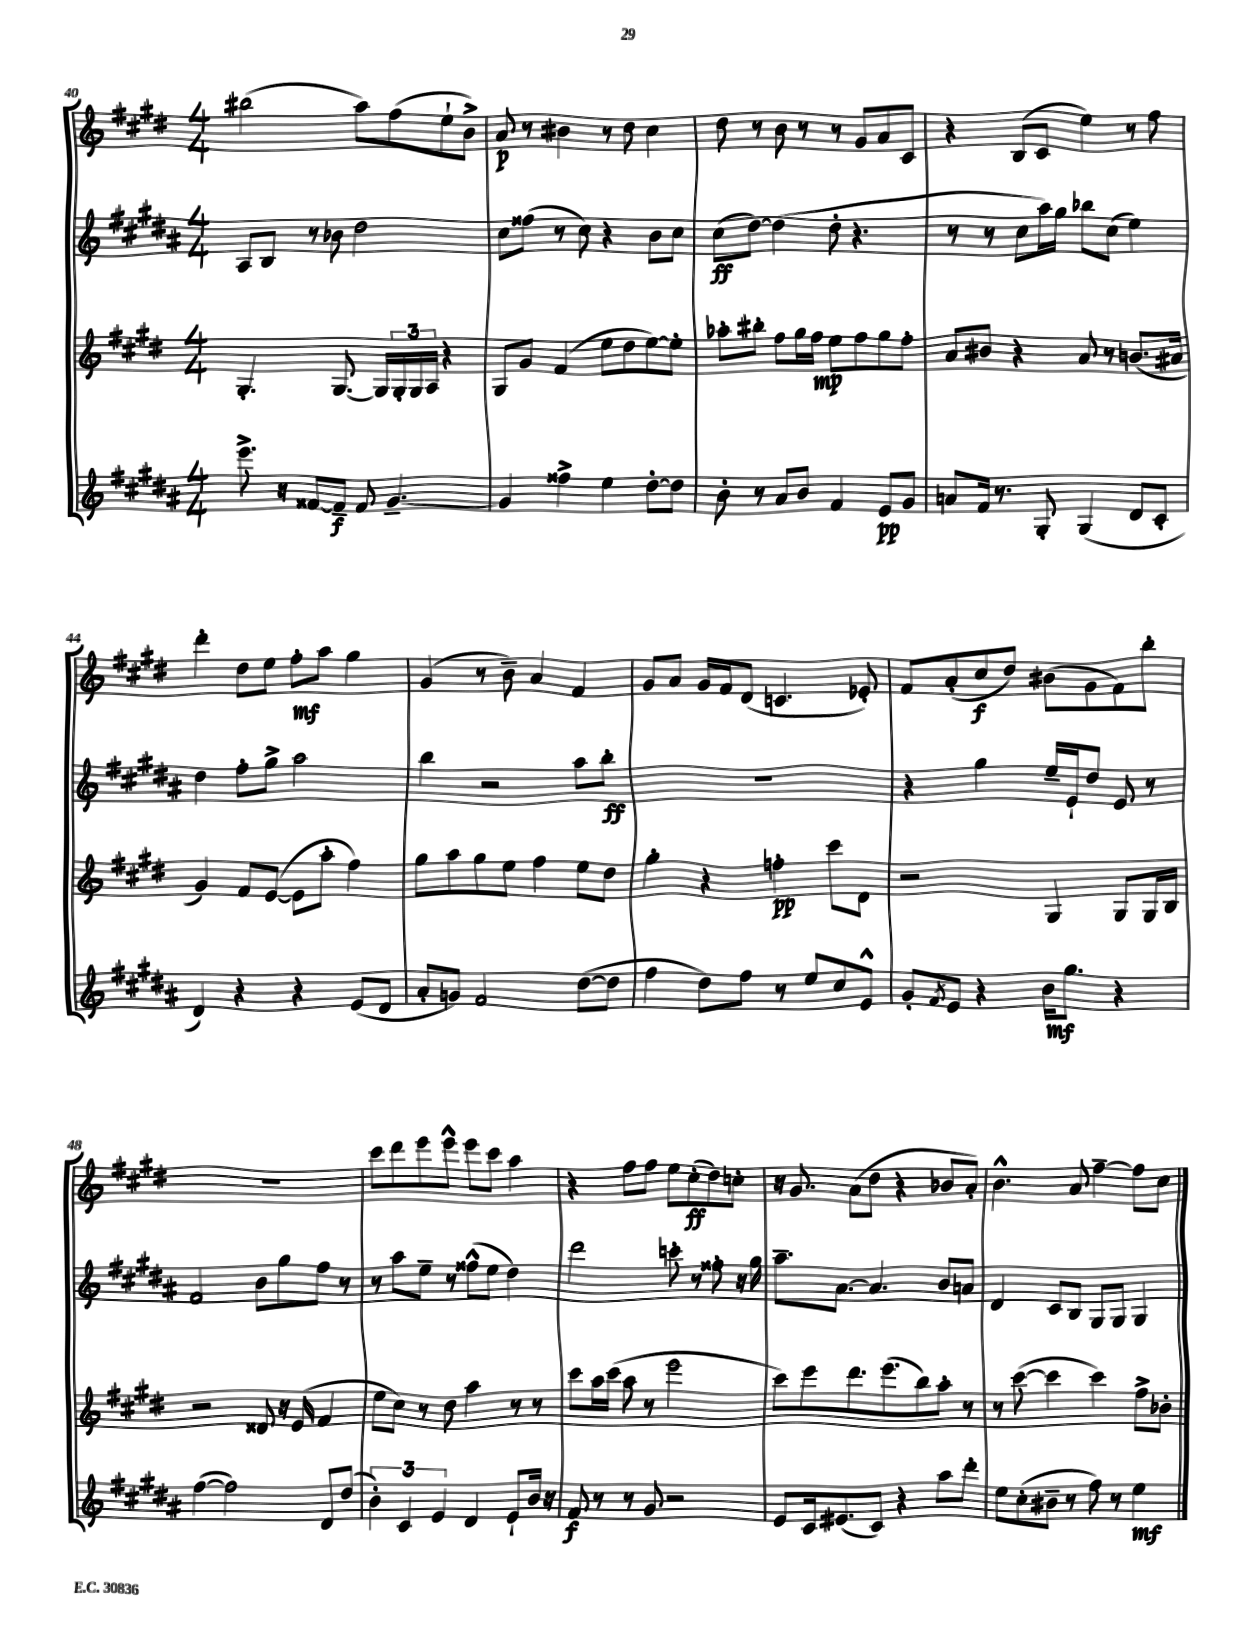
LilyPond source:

<<
\new StaffGroup <<
\new Staff = "s0" {
    \clef treble \key e \major \numericTimeSignature \time 4/4
    bis''2( a''8) fis''8( e''8-! b'8->) |
    a'8\p r8 bis'4 r8 dis''8 cis''4 |
    dis''8 r8 b'8 r8 r8 gis'8 a'8 cis'8 |
    r4 b8( cis'8 e''4) r8 fis''8 |
    dis'''4-. dis''8 e''8 fis''8-.\mf a''8 gis''4 |
    gis'4( r8 b'8--) a'4 fis'4 |
    gis'8 a'8 gis'16 fis'16 dis'8( c'4. ees'8-.) |
    fis'8 a'8-.( cis''8\f dis''8) bis'8( gis'8 fis'8) b''8-. |
    R1 |
    cis'''8 dis'''8 e'''8 e'''8-^ e'''8 cis'''8 a''4 |
    r4 fis''8 fis''8 e''8 cis''8-.\ff( dis''8) c''8-. |
    r16 gis'8. a'8( dis''8 r4 bes'8 a'8-.) |
    b'4.-^ a'8 fis''4~-- fis''8 cis''8 \bar "|." |
}
\new Staff = "s1" {
    \clef treble \key b \major \numericTimeSignature \time 4/4
    ais8 b8 r8 bes'8 dis''2 |
    cis''8 fisis''8( r8 cis''8) r4 b'8 cis''8 |
    cis''8\ff( dis''8~) dis''4( dis''8-. r4. |
    r8 r8 cis''8 ais''16) gis''16 bes''8 cis''8( e''4) |
    dis''4 fis''8-. gis''8-> ais''2 |
    b''4 r2 ais''8 b''8-.\ff |
    R1 |
    r4 gis''4 e''16-- e'16-! dis''8 e'8 r8 |
    fis'2 b'8 gis''8 fis''8 r8 |
    r8 ais''8 e''8-- r8 fisis''8-^( e''8 dis''4) |
    dis'''2 c'''8-. r8 fisis''8-. r16 gis''16 |
    ais''8.-- ais'8.~ ais'4. b'8 a'8 |
    dis'4 cis'8 b8 gis8 gis8 gis4 \bar "|." |
}
\new Staff = "s2" {
    \clef treble \key e \major \numericTimeSignature \time 4/4
    gis4.-. gis8.~ gis16 \tuplet 3/2 { gis16-. gis16 a16 } r4 |
    gis8 gis'8 fis'4( e''8 dis''8 e''8~) e''8-. |
    aes''8-. bis''8-. fis''8 gis''16 fis''16\mp e''8 fis''8 gis''8 fis''8-. |
    a'8 bis'8 r4 a'8 r8 b'8.( ais'16 |
    gis'4) fis'8 e'8~( e'8 a''8-. fis''4) |
    gis''8 a''8 gis''8 e''8 fis''4 e''8 dis''8 |
    gis''4-. r4 f''4-.\pp cis'''8 dis'8 |
    r2 gis4 gis8 gis16 b16 |
    r2 disis'8 r16 e'16( fis'4 |
    e''8 cis''8) r8 dis''8 a''4 r8 r8 |
    cis'''8 a''16 cis'''16( a''8 r8 e'''2 |
    cis'''8) e'''8 dis'''8. e'''8.( b''8) a''8-. r8 |
    r8 cis'''8~( cis'''4 cis'''4) fis''8-> bes'8-. \bar "|." |
}
\new Staff = "s3" {
    \clef treble \key b \major \numericTimeSignature \time 4/4
    e'''8.-> r16 fisis'8~ fisis'8--\f fisis'8 gis'4.~-- |
    gis'4 fisis''4-> e''4 dis''8~-. dis''8 |
    b'8-. r8 ais'8 b'8 fis'4 e'8\pp gis'8 |
    a'8 fis'16 r8. gis8-. gis4( dis'8 cis'8-. |
    dis'4) r4 r4 e'8( dis'8 |
    ais'8-. g'8) fis'2 dis''8~( dis''8 |
    fis''4 dis''8) fis''8 r8 e''8 cis''8 e'8-^ |
    gis'8-. \acciaccatura { fis'8 } e'8 r4 b'16\mf gis''8. r4 |
    fis''4~( fis''2) dis'8 dis''8( |
    \tuplet 3/2 { b'4-.) cis'4 e'4 } dis'4 e'8-! b'16 r16 |
    fis'8\f r8 r8 gis'8 r2 |
    e'8 cis'16 eis'8.( cis'8) r4 ais''8 dis'''8-. |
    e''8 cis''8-.( bis'8-- r8 fis''8) r8 e''4\mf \bar "|." |
}
>>
>>
\layout { \context { \Score currentBarNumber = #40 } }
